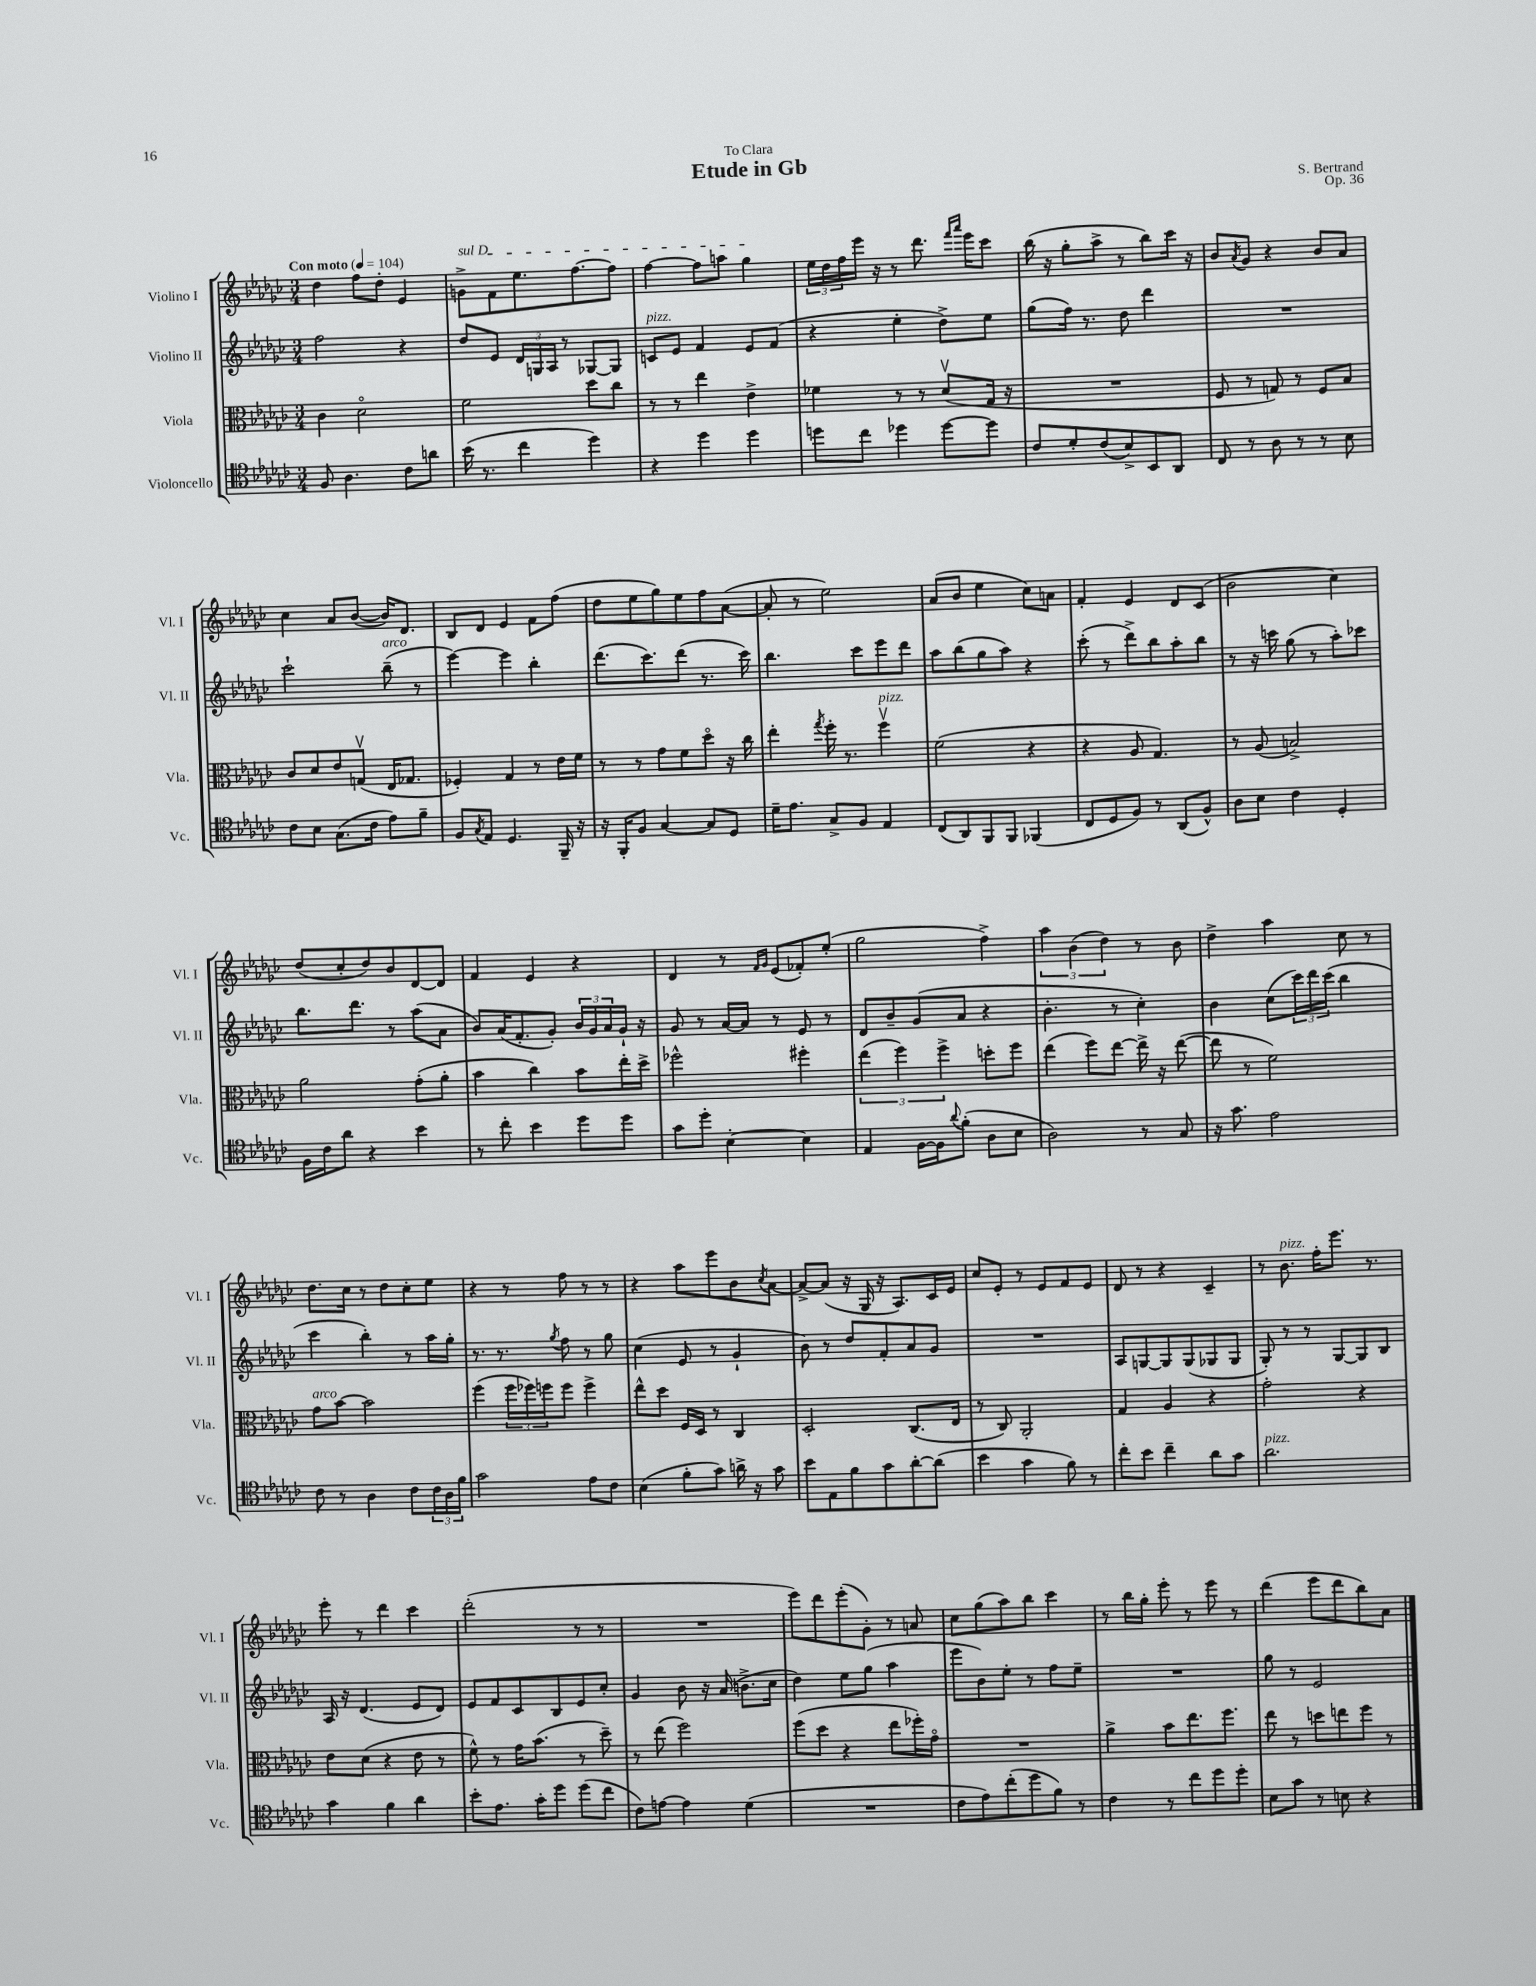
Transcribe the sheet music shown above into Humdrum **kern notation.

**kern	**kern	**kern	**kern
*staff4	*staff3	*staff2	*staff1
*clefC4	*clefC3	*clefG2	*clefG2
*k[b-e-a-d-g-c-]	*k[b-e-a-d-g-c-]	*k[b-e-a-d-g-c-]	*k[b-e-a-d-g-c-]
*M3/4	*M3/4	*M3/4	*M3/4
*MM104	*MM104	*MM104	*MM104
8F/	4c-\	2ff\	4dd-\
4.A-\	.	.	.
.	2d-o\	.	8ff\L
.	.	.	8dd-'\J
8c-\L	.	4r	4e-/
8a\J	.	.	.
=	=	=	=
(16b-\	2f\	8dd-/L	8g^\L
8.r	.	.	.
.	.	8e-/J	8f\
4cc-\	.	24d-/LL	8.ee-\
.	.	24G/	.
.	.	24A-/JJ	.
.	.	8r	.
.	.	.	[8.ff\
4dd-\)	8dd-\L	[8G-/L	.
.	8cc-\J	8G-/]J	8ff\]J
=	=	=	=
4r	8r	8c/L	[4ff\
.	8r	8e-/J	.
4dd-\	4ee-\	4f/	8ff\]L
.	.	.	8aa\J
4dd-\	4e-^\	8e-/L	4gg-\
.	.	(8f/J	.
=	=	=	=
8dd\L	4f-\	4r	24ee-\LL
.	.	.	24dd-\
.	.	.	24ff\
8cc-\J	.	.	16eee-\JJ
.	.	.	16r
4dd-\	8r	4ee-'\	8r
.	8r	.	8.ddd-\
[8dd-\L	(8d-v/L	8dd-^\L)	.
.	.	.	16qqfff/LL
.	.	.	16qqaaa-/JJ
.	.	.	16eee-\LK
8dd-\]J	16G-/Jk	8ee-\J	8ccc-\J
.	16r	.	.
=	=	=	=
8c-/L	2.r	(8gg-\L	(16bb-\
.	.	.	16r
8d-'/	.	16ff\Jk)	8gg-'\L
.	.	8.r	.
(8c-/	.	.	8aa-^\J
8B-^/)	.	8dd-\	8r
8BB-/	.	4ddd-\	8bb-\L)
8AA-/J	.	.	16ccc-\Jk
.	.	.	16r
=	=	=	=
8C-/	8F/	2.r	8b-/L
.	.	.	8qa-/
8r	8r	.	8g-/J
8A-\	8G/)	.	4r
8r	8r	.	.
8r	8F/L	.	8b-/L
8B-\	8B-/J	.	8a-/J
=	=	=	=
8c-\L	8c-/L	2ccc-`\	4cc-\
8B-\J	8d-/	.	.
(8.G-\L	8e-/	.	8a-/L
.	(8Gv/J	.	([8b-/J
16c-\Jk	.	.	.
8e-\L)	16E-/LK	(8bb-~\	16b-/]LK)
.	8.G-/J	.	8.d-/J
8f~\J	.	8r	.
=	=	=	=
8F/L	4F-'/)	[4eee-\)	8B-/L
8qG-/	.	.	.
8E-/J	.	.	8d-/J
4.D-/	4G-/	4eee-\]	4e-/
.	8r	4bb-'\	8f\L
16FF~/	16e-\LL	.	(8ff\J
16r	16f\JJ	.	.
=	=	=	=
16r	8r	(8.ddd-\L	8dd-\L
16FF'/LK	.	.	.
8F/J	8r	.	8ee-\
.	.	8.ccc-\)	.
[4G-/	8g-\L	.	8gg-\)
.	8f\	(8ddd-\J	8ee-\
8G-/]L	8dd-o\J	8.r	8ff\
8D-/J	16r	.	([8a-\J
.	16cc-\	16ccc-\)	.
=	=	=	=
16d-~\LK	4ee-'\	4.bb-\	8a-'/]
8.e-\J	.	.	.
.	.	.	8r
.	8qgg-/	.	.
8G-^/L	16ff'\	.	2ee-\)
.	8.r	.	.
8F/J	.	8ccc-\L	.
4E-/	4ffv\	8eee-\	.
.	.	8ddd-\J	.
=	=	=	=
(8C-/L	(2f\	8aa-\L	(8a-/L
8AA-/)	.	(8bb-\	8b-/J
8FF/	.	8gg-\	4ee-\
8FF/J	.	8aa-\J)	.
(4FF-/	4r	4r	8cc-\L)
.	.	.	8a\J
=	=	=	=
8C-/L	4r	(8ccc-'\	4f'/
8D-/	.	8r	.
8F/J)	8A-/	8ddd-^\L)	4e-/
8r	4.G-/)	8bb-\	.
(8AA-/L	.	8aa-'\	8d-/L
8F^^/J)	.	8bb-\J	(8c-/J
=	=	=	=
8A-\L	8r	8r	2b-\
8B-\J	(8A-/	16r	.
.	.	16ccc\	.
4c-\	2B^/)	(8gg-\	.
.	.	8r	.
4D-'/	.	8aa-'\L)	4cc-\)
.	.	8ccc-\J	.
=	=	=	=
16F\LL	2a-\	8.bb-\L	(8dd-/L
16c-\J	.	.	.
8a-\J	.	.	8cc-'/
.	.	8.ddd-\J	.
4r	.	.	8dd-/)
.	.	8r	8b-/
4b-\	(8g-'\L	(8aa-\L	[8d-/
.	8a-'\J	8a-\J	8d-/]J
=	=	=	=
8r	4b-\	8b-/L)	4f/
8cc-'\	.	(16a-/K	.
.	.	8.f'/	.
4b-\	4cc-\)	.	4e-/
.	.	8g-'/J)	.
8dd-\L	8b-\L	24b-/LL	4r
.	.	24g-/	.
.	.	24a-/	.
8dd-\J	16ee-'\L	16g-`/JJ	.
.	16dd-^\JJ	16r	.
=	=	=	=
8g-\L	2ff-^^\	8g-/	4d-/
8dd-'\J	.	8r	.
[4B-'\	.	[16a-/LL	8r
.	.	16a-/]JJ	.
.	.	.	16qqf/LL
.	.	.	16qqg-/JJ
.	.	8r	(8e-/L
4B-\]	4ff#'\	8e-/	8f-'/)
.	.	8r	(8ee-'/J
=	=	=	=
4E-/	(6ee-\	8d-/L	2gg-\
.	.	8b-~/	.
.	6ff\)	.	.
[16F\LL	.	(8g-/	.
16F\]J	.	.	.
.	6ff^\	.	.
8qqa-/	.	.	.
(8f'\J	.	8a-/J	.
8A-\L	8dd'\L	4r	4ff^\)
8B-\J	8ff\J	.	.
=	=	=	=
2A-\)	(4ee-\	4.b-'\	6aa-\
.	.	.	(6b-\
.	8ff\L)	.	.
.	.	.	6dd-\)
.	[8ee-\J	8r	.
8r	16ee-^\]	4cc-'\)	8r
.	16r	.	.
8G-/	([8ee-\	.	8b-\
=	=	=	=
16r	8ee-\]	4b-\	4dd-^\
8.g-\	.	.	.
.	8r	.	.
2e-\	2f\)	(8cc-\L	4aa-\
.	.	24ccc-\L)	.
.	.	24ddd-\	.
.	.	(24ccc-\JJ	.
.	.	4bb-\	8cc-\
.	.	.	8r
=	=	=	=
8c-\	8g-\L	4ccc-\	8.dd-\L
8r	[8b-\J	.	.
.	.	.	16cc-\Jk
4A-\	2b-\]	4bb-'\)	8r
.	.	.	8dd-\L
8c-\L	.	8r	8cc-'\
24c-\L	.	16aa-\LL	8ee-\J
24A-\	.	.	.
.	.	16gg-'\JJ	.
24f\JJ	.	.	.
=	=	=	=
2g-\	(4ff\	8.r	4r
.	.	8.r	.
.	24ff\LL	.	8r
.	24ff-\)	.	.
.	24ff\J	.	.
.	.	8qgg-/	.
.	8ff\J	8ff\	8ff\
8e-\L	4ff^\	8r	8r
8c-\J	.	8gg-\	8r
=	=	=	=
(4B-\	8ee-^^\L	(4cc-\	4r
.	8dd-\J	.	.
8f'\L	16F/LL	8e-/	8aa-\L
.	16D-/JJ	.	.
8g-\J)	8r	8r	8eee-\
16a^\	4C-/	4g-`/	8b-\
16r	.	.	.
.	.	.	8qcc-/
8g-\	.	.	[8a-\J
=	=	=	=
8b-\L	2D-'/	8b-\)	8a-^/_L
8E-\	.	8r	(8a-/]J
8f\	.	8dd-/L	16r
.	.	.	16G-/
8g-\	.	8f'/	16r
.	.	.	8.A-/L)
[8a-'\	(8.C-/L	8a-/	.
(8a-\]J	.	8g-/J	16c-/L
.	16E-/Jk	.	16e-/JJ
=	=	=	=
4b-\	8r	2.r	8cc-/L
.	8C-/)	.	8e-'/J
4g-\	2AA-'/	.	8r
.	.	.	8e-/L
8f\)	.	.	8f/
8r	.	.	8e-/J
=	=	=	=
8cc-'\L	4G-/	8A-/L	8d-/
8b-\J	.	[8G/	8r
4cc-~\	4A-/	8G/]	4r
.	.	(8G/	.
8a-\L	4r	8G-/	4c-~/
8g-\J	.	8G-/J	.
=	=	=	=
2.a-\	2g-'\	8G-'/)	8r
.	.	8r	8.b-\
.	.	8r	.
.	.	.	16ff'\LK
.	.	[8G-/L	8.eee-\J
.	4r	8G-/]	.
.	.	.	8.r
.	.	8B-/J	.
=	=	=	=
4g-\	8e-\L	16A-/	8eee-'\
.	.	16r	.
.	(8d-\J	(4.d-/	8r
4f\	4r	.	4ddd-\
4a-\	8e-\	8e-/L	4ccc-\
.	8r	8d-/J)	.
=	=	=	=
8b-'\L	8f^^\)	8e-/L	(2ddd-'\
8.e-\J	8r	8f/	.
.	16g-\LK	8c-/	.
16g-'\LK	(8.b-\J	.	.
8dd-\J	.	8B-/	.
(8dd-\L	8r	8e-/	8r
8cc-\J	8dd-~\)	8cc-'/J	8r
=	=	=	=
8c-\L)	8r	4g-/	2.r
[8e\J	(8ee-\	.	.
4e\]	2ff\)	8b-\	.
.	.	16r	.
.	.	(16a-/	.
(4d-\	.	8.b^\L	.
.	.	16cc-\Jk	.
=	=	=	=
2.r	(8ff\L	4dd-\)	8eee-\L)
.	8dd-\J	.	8ddd-\
.	4r	8ee-\L	(8eee-'\
.	.	(8gg-\J	8g-'\J)
.	8ee-\L	4aa-\	8r
.	16ff-'\L)	.	8a/
.	16g-o\JJ	.	.
=	=	=	=
8c-\L	2.r	8eee-\L	8cc-\L
8e-\)	.	8b-\)	(8gg-\
(8cc-'\	.	8ee-'\J	8aa-\)
8dd-\	.	8r	8bb-\J
8f\J)	.	8ff\L	4ccc-\
8r	.	8ee-~\J	.
=	=	=	=
4c-\	4a-^\	2.r	8r
.	.	.	16bb-\LL
.	.	.	16gg-'\JJ
8r	8b-\L	.	8eee-'\
8cc-\L	8.ee-\	.	8r
8dd-\	.	.	8eee-\
.	8.ff\J	.	.
8dd-'\J	.	.	8r
=	=	=	=
8B-\L	8ee-\	8gg-\	(4ddd-\
8g-\J	8r	8r	.
8r	8dd\L	2e-/	8eee-\L
8B\	8ee\	.	8ddd-\
4r	8ff\J	.	8bb-\)
.	8r	.	8a-\J
==	==	==	==
*-	*-	*-	*-
